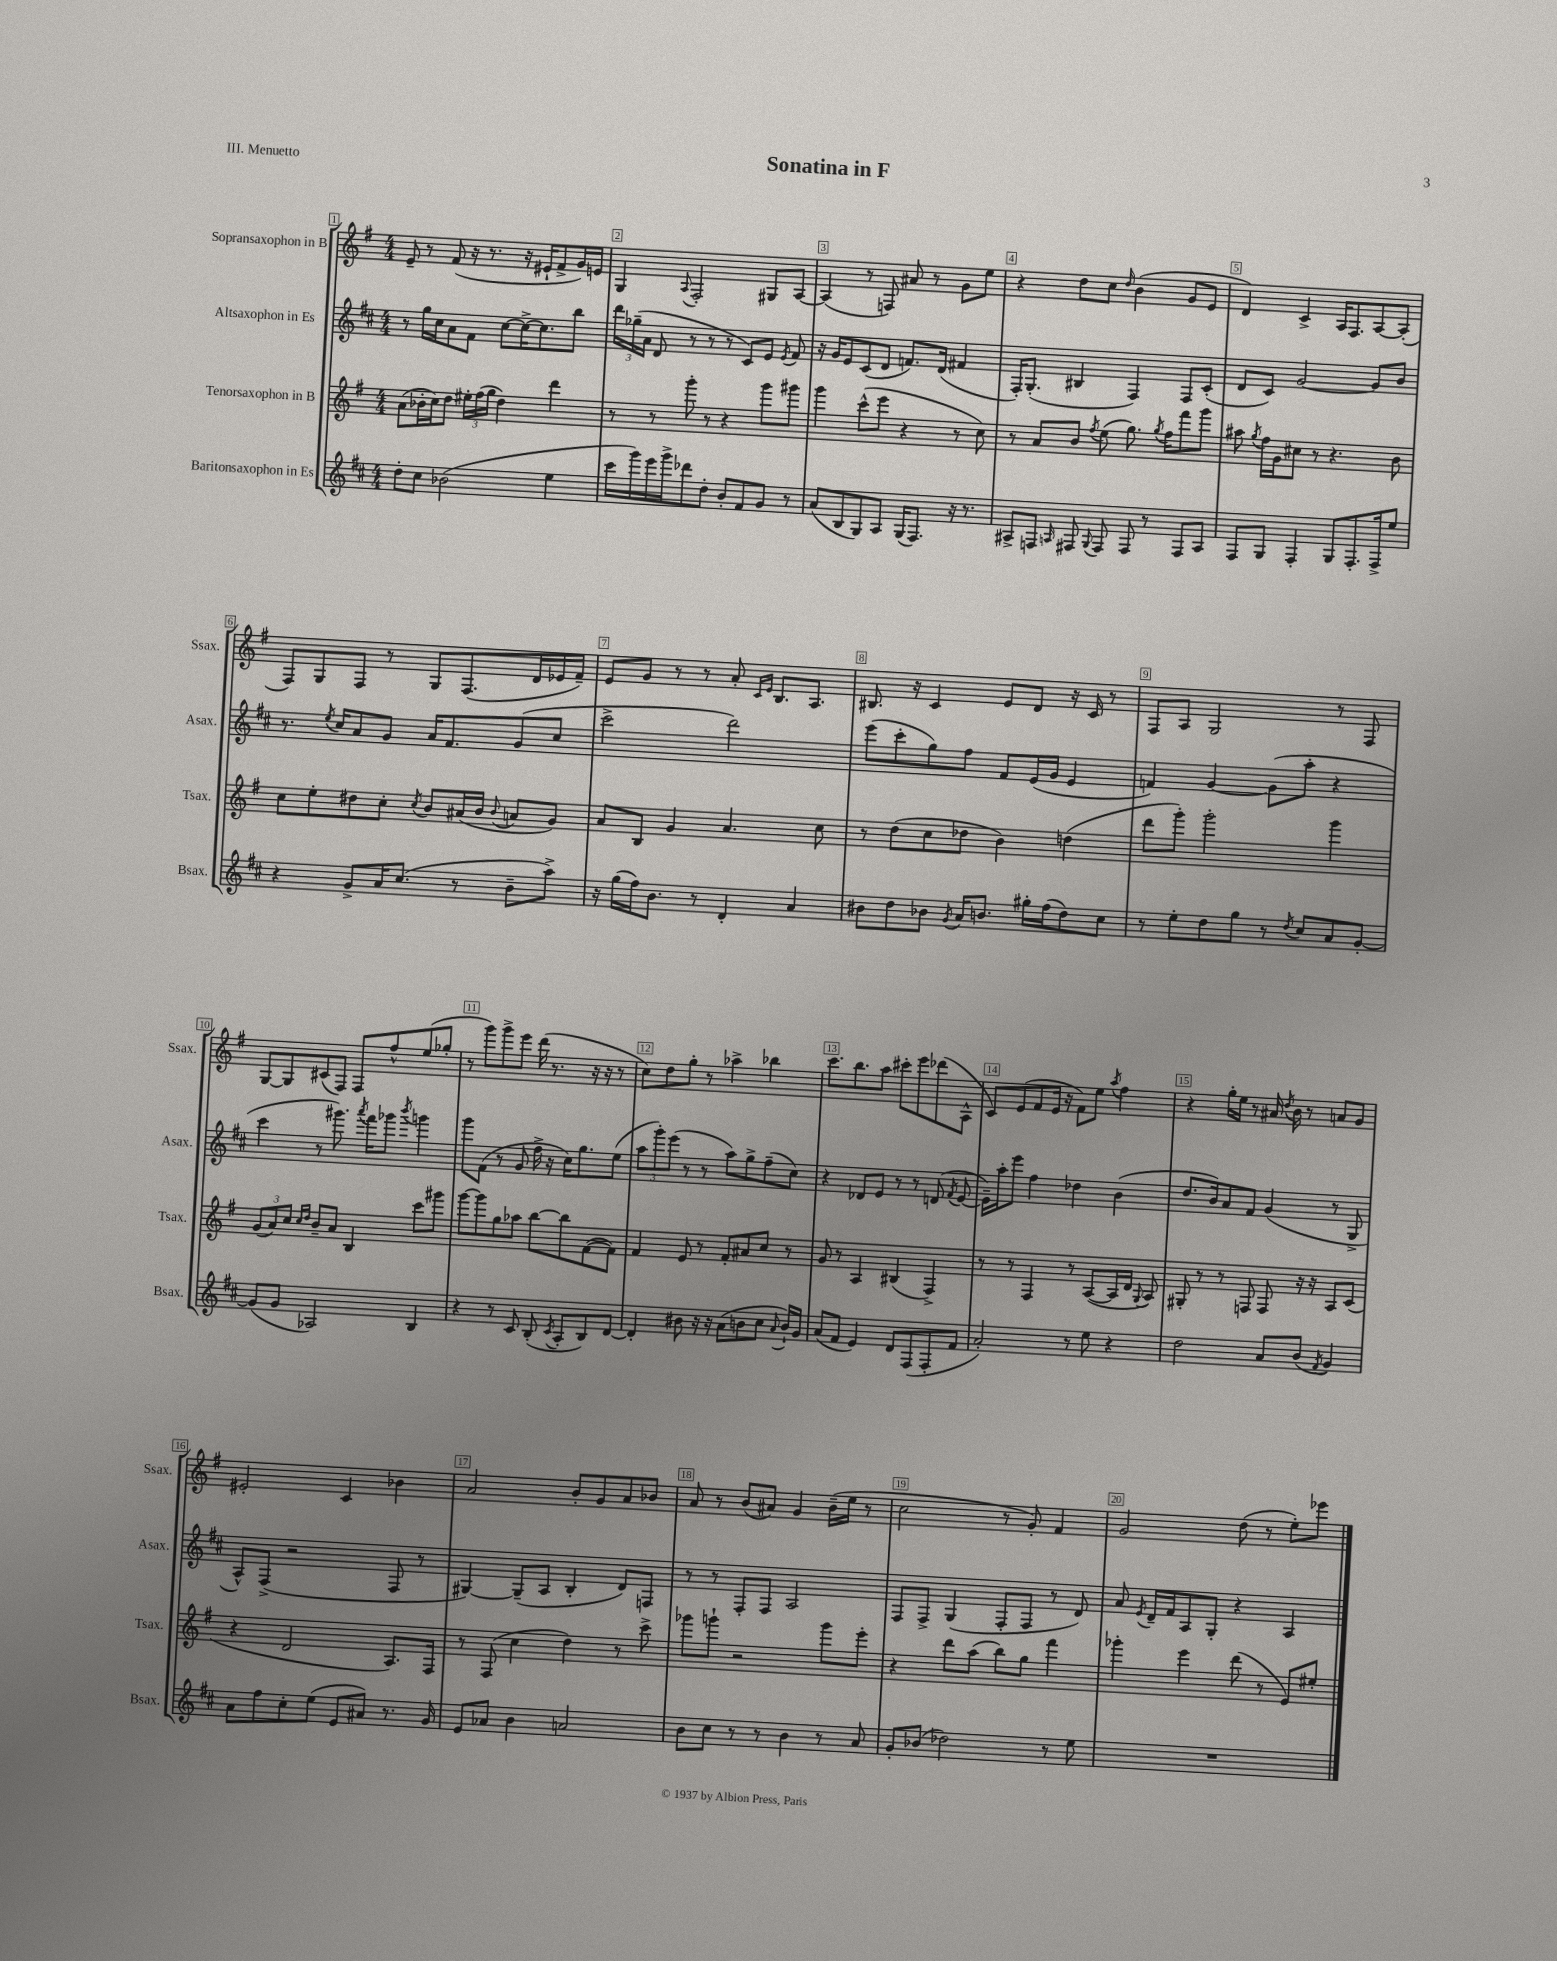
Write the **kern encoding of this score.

**kern	**kern	**kern	**kern
*staff4	*staff3	*staff2	*staff1
*clefG2	*clefG2	*clefG2	*clefG2
*k[f#c#]	*k[f#]	*k[f#c#]	*k[f#]
*M4/4	*M4/4	*M4/4	*M4/4
8dd'	(8a	8r	8e~
8cc#	16b-'	16gg	8r
.	16cc)	16cc#	.
(2b-	8dd	8a	(8f#
.	24ee#'	8f#	16r
.	(24ff#	.	.
.	.	.	8.r
.	24gg	.	.
.	4dd)	[8cc#	.
.	.	16cc#^_	16r
.	.	8.cc#]	16e#`
4ee	4ddd	.	8f#^
.	.	8bb	16g)
.	.	.	16e
=	=	=	=
16ccc#	8r	24ddd	4G
.	.	(24gg-~	.
16ggg)	.	.	.
.	.	24a	.
16eee	8r	8d	.
16ggg^	.	.	.
.	.	.	8qqA
8ddd-	8ggg'	8r	2F#'
8dd'	8r	8r	.
8b'	4r	8r	.
8f#	.	8c#)	.
8g	8ggg	8e	8G#
.	.	8qe	.
8r	8ggg#	8f#	[8A
=	=	=	=
(8a	4ggg	16r	(4A]
.	.	16g	.
8B	.	8e	.
8G)	(8ccc^^	(8c#	8r
8A	8eee	8d	8F)
(16G	4r	8.f)	8a#
8.F#)	.	.	.
.	.	.	8r
.	.	(16d	.
16r	8r	4f#	8g
8.r	.	.	.
.	8cc)	.	8ee
=	=	=	=
8A#^	8r	16F#')	4r
.	.	(8.G'	.
8F	8a	.	.
16qqA	.	.	.
8F#	8b	4B#	8dd
8qqG	8qff#	.	.
8F#	(8ee	.	8cc
.	.	.	16qqdd
8F#	8.gg)	4F#)	(4b
8r	.	.	.
.	8qgg	.	.
.	16ff#	.	.
8F#	8fff#	8F#	8g
8A	8ggg	(8c#'	8e
=	=	=	=
8F#	8aa#	8d	4d)
.	8qgg	.	.
8G	16ff#	8c#)	.
.	16g	.	.
4F#'	8cc#	[2g	4c^
.	8r	.	.
8G	4.r	.	16A
.	.	.	8.F#
8.F#'	.	.	.
.	.	8g]	[8A
16F#^	.	.	.
8ee	8b	8b	(8A']
=	=	=	=
4r	8cc	8.r	8F#)
.	8ee'	.	8G
.	.	8qee	.
.	.	16cc#	.
8g^	8dd#	8a	8F#
16a	8cc'	8g	8r
(8.cc#	.	.	.
.	8qcc	.	.
.	8b	16a	8G
.	.	8.f#	.
8r	(16a#	.	(8.F#
.	16b	.	.
.	8qqb	.	.
8b~	8a	(8g	.
.	.	.	16d
8aa^)	8g)	8cc#	16e-
.	.	.	16f#~)
=	=	=	=
16r	8a	2ccc#^	8e
(16gg	.	.	.
16ff#)	8B	.	8g
8.b	.	.	.
.	4g	.	8r
8r	.	.	8r
4d'	4.a	2ddd)	8a'
.	.	.	16qqc
.	.	.	16qqe
.	.	.	8.B
4a	.	.	.
.	.	.	8.A
.	8cc	.	.
=	=	=	=
8b#	8r	(8eee	8.B#
8dd	(8dd	8ccc#'	.
.	.	.	16r
8b-	8cc	8gg)	4c
8qg	.	.	.
16a	8dd-	8ff#	.
8.b	.	.	.
.	4b)	8f#	8e
16gg#'	.	(16e	8d
(16ff#	.	16g	.
8dd)	(4dd	4e	16r
.	.	.	16c
8cc#	.	.	8r
=	=	=	=
8r	8ddd	4f)	8F#
8ee'	8ggg')	.	8A
8dd	2ggg'	[4g	2G
8gg	.	.	.
8r	.	(8g]	.
8qdd	.	.	.
8cc#	.	8aa'	.
8a	4ggg	4r	8r
[8g'	.	.	8F#
=	=	=	=
(8g]	(12g	4ccc#	[8G
.	12a)	.	.
8g	.	.	8G]
.	12cc	.	.
.	16qqcc	.	.
.	16qqdd	.	.
2A-)	8b~	8r	(8c#
.	8a	8.ggg#)	8F#)
.	4B	.	8F#
.	.	8qaaa	.
.	.	16fff#	.
.	.	8ggg-	8ff#^^
.	.	8qbbb	.
4B	8ccc	4ggg	(8ee
.	8ggg#	.	8gg-'
=	=	=	=
4r	[8ggg	8ggg	8r
.	8ggg]	(8f#	8ggg)
8r	8gg	8r	8ggg^
8c#	8aa-	8g	8eee
(8B'	[8bb	16ff#^	(16ddd
.	.	16r	8.r
8qc#	.	.	.
8A'	8bb]	16cc#)	.
.	.	8.gg	.
8B)	([8f#	.	16r
.	.	.	16r
[8d	8f#])	(8ee	8r
=	=	=	=
4d']	4f#	12aa	8cc)
.	.	12ggg')	.
.	.	.	8dd
.	.	(12eee	.
8b#	8e	8r	8gg'
16r	8r	8r	8r
16r	.	.	.
(8a	8f#'	8aa)	4aa-^
8b	8a#	8gg^	.
8cc#	8cc	(8ff#~	4bb-
8qqa	.	.	.
16b`)	8r	8cc#)	.
16g	.	.	.
=	=	=	=
(8a	8g	4r	8.ccc
8f#	8r	.	.
.	.	.	8.bb
4e)	4A	8d-	.
.	.	8e	8aa
8d	(4B#	8r	8ccc#'
(8F#	.	8r	8eee
8F#'	4F#^)	(8d	(8ddd-
.	.	8qf#	.
8f#	.	[8e	8A^^
=	=	=	=
2a')	8r	16e~])	8c)
.	.	16aa'	.
.	8r	8eee	(8e
.	4F#	4ff#	8f#
.	.	.	16e
.	.	.	16r
8r	8r	4dd-	8f#)
8ee	([8A	.	8ee
.	.	.	8qaa
4r	16A]	(4b	4ff#
.	16d	.	.
.	8qqG	.	.
.	8A)	.	.
=	=	=	=
2dd	8G#'	8.dd	4r
.	8r	.	.
.	.	16b)	.
.	8r	8a	16gg'
.	.	.	16ee
.	8F	8f#	8r
8a	8F	(4g	16a#
.	.	.	8qdd
.	.	.	16b
(8b	16r	.	8r
.	16r	.	.
8qf#	.	.	.
4g)	8A	8r	8a
.	(8c	8G^	8g
=	=	=	=
8a	4r	8A^^)	2e#'
8ff#	.	(8F#^	.
8cc#'	2d	2r	.
(8ee	.	.	.
8e	.	.	4c
8a#)	.	.	.
8.r	8.A)	8F#	4b-
.	.	8r	.
16g	16F#	.	.
=	=	=	=
8e	8r	[4G#)	2a
8a-	(8F#	.	.
4b	4cc	(8G#~]	.
.	.	8A	.
2a	4dd)	4B'	8b'
.	.	.	8g
.	8r	8d)	8a
.	8ccc^	8F	8b-
=	=	=	=
8b	8ggg-	8r	8a
8cc#	8ggg`	8r	8r
8r	2r	8F#'	(8b
8r	.	8F#	8a#)
4b	.	2A	4g
8r	8ggg	.	(16b~
.	.	.	16ee
8a	8eee'	.	8r
=	=	=	=
8g'	4r	8F#	2cc
(8b-	.	8F#^	.
2dd-)	8ddd	(4G	.
.	(8aa	.	.
.	8bb)	8F#'	8r
.	8gg	8F#	8g')
8r	4fff#	8r	4f#
8ee	.	8d)	.
=	=	=	=
1r	4ggg-'	8a	2g
.	.	8qe	.
.	.	16d~	.
.	.	16f#	.
.	4eee	8A	.
.	.	8G'	.
.	(8ddd	4r	(8dd
.	8r	.	8r
.	8e)	4A	8ee')
.	8ee#'	.	8eee-
==	==	==	==
*-	*-	*-	*-
